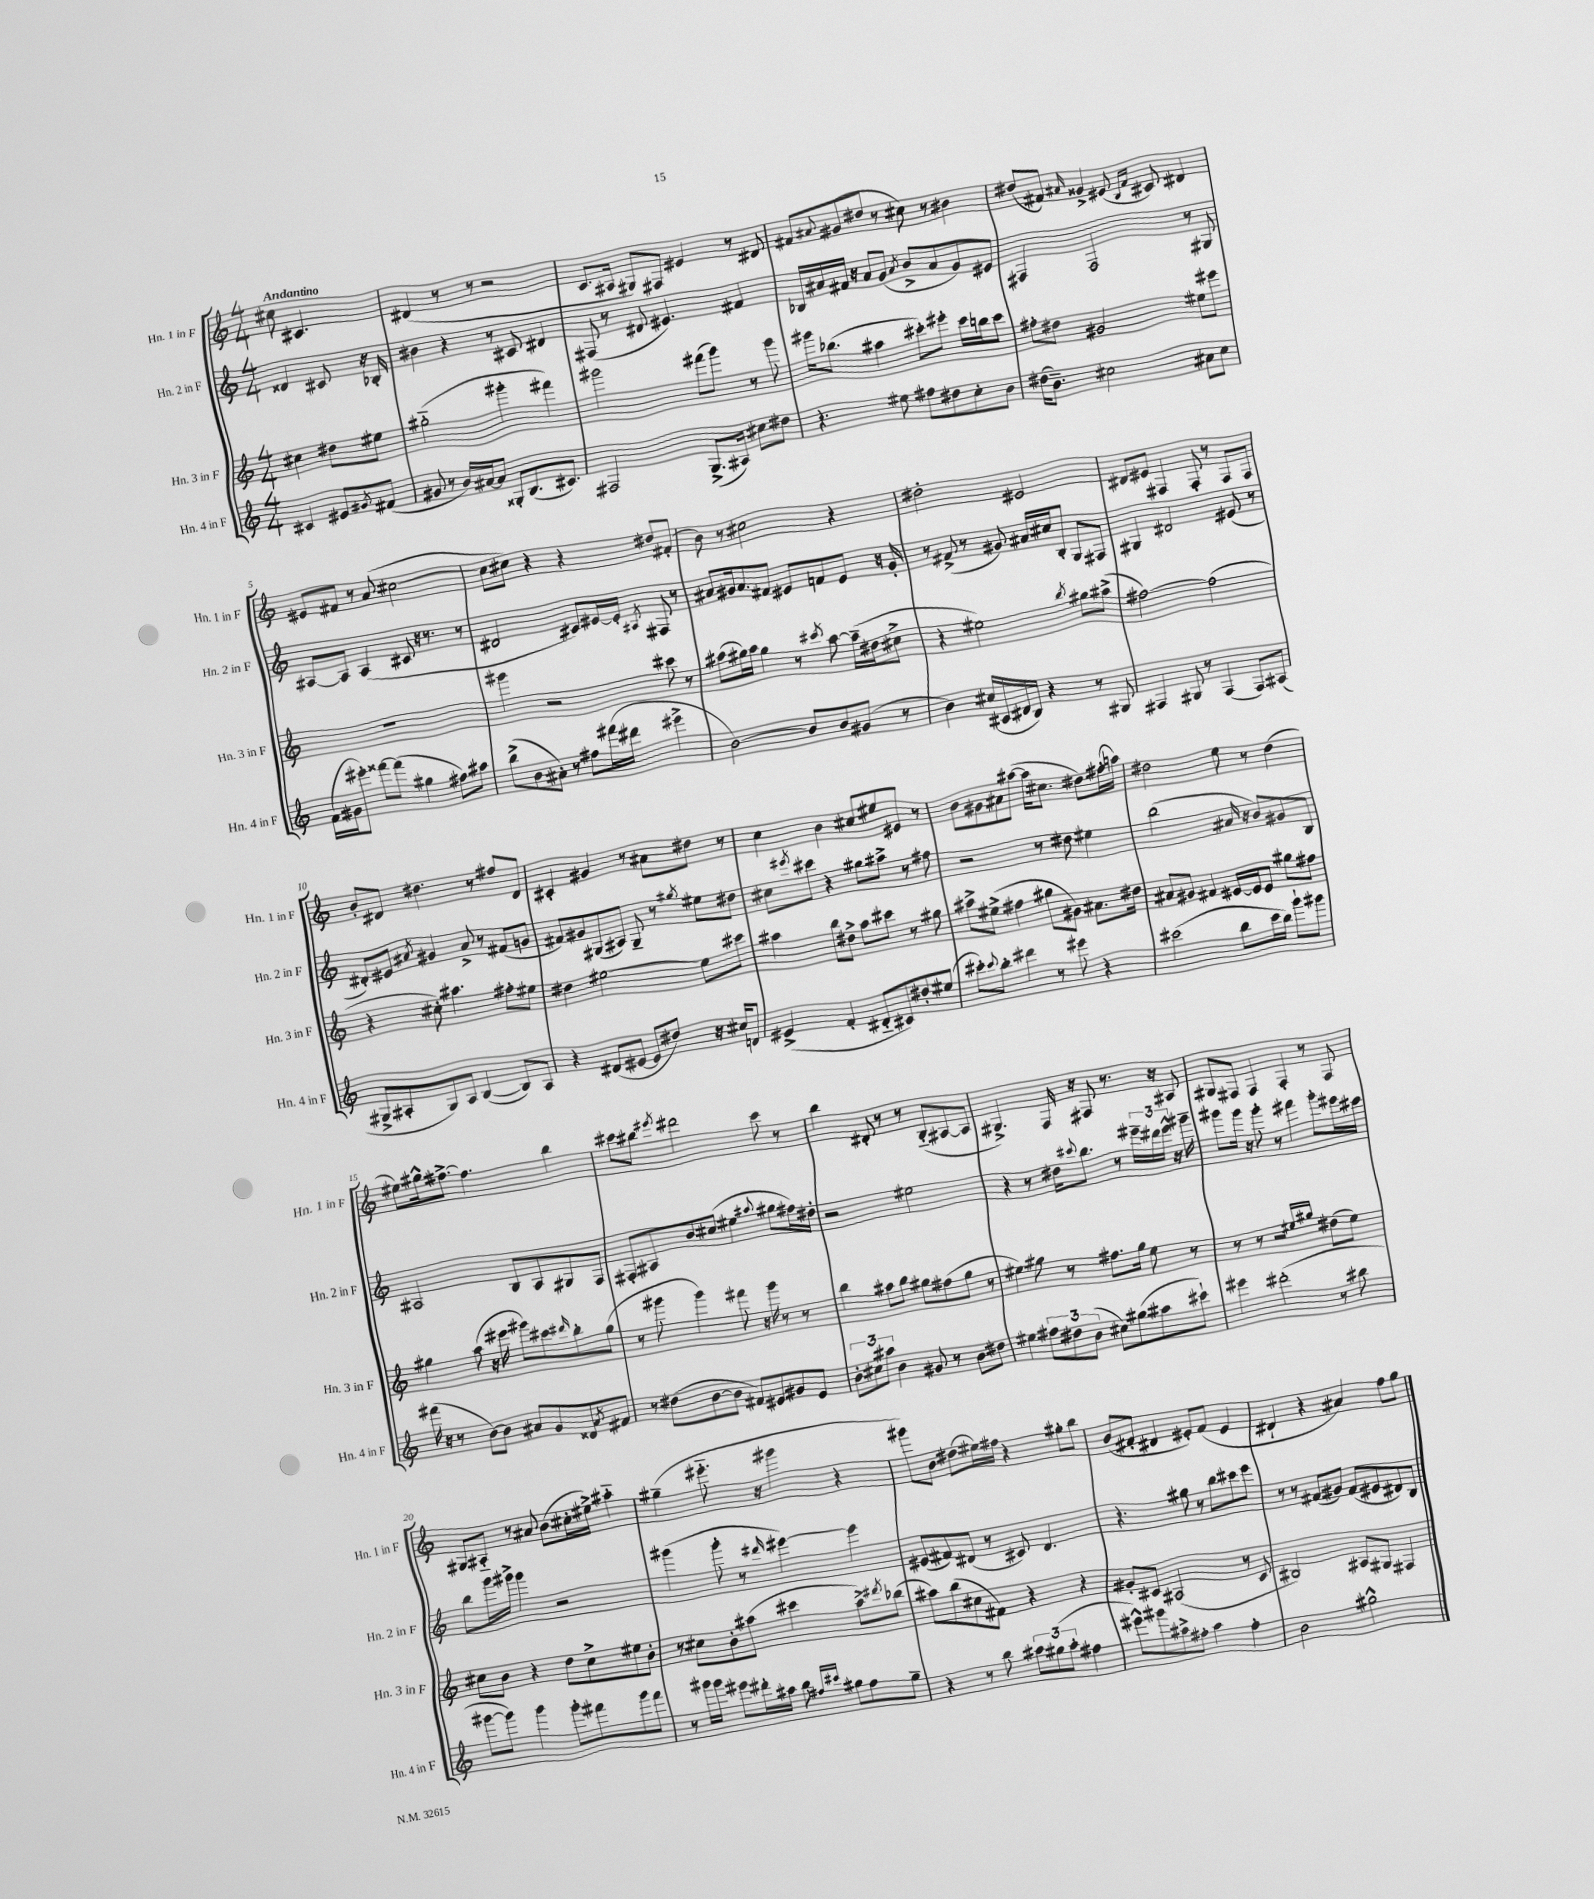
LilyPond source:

<<
\new StaffGroup <<
\new Staff = "s0" \with { instrumentName = "Hn. 1 in F" shortInstrumentName = "Hn. 1 in F" } {
    \clef treble \key c \major \numericTimeSignature \time 4/4 \partial 2 \tempo "Andantino"
    cis''8 cis'4. |
    dis'4( r8 r8 r2 |
    c'8. ais16 gis8) fis8 eis'4 r8 dis'8 |
    fis'8 \appoggiatura { ais'8 } gis'8( dis''8 r8 cis''8) r8 bis'4 |
    dis''8( fis'8) \grace { ais'16 } gisis'4-> eis'8( \grace { b16 fis'16 } cis'8) dis'4 |
    eis'8 fis'8 r8 a'8( cis''2~ |
    cis''8 cis''8) r4 r4 dis''8 fis'8-.( |
    b'8) r8 cis''2 r4 |
    dis''2-. eis'2 |
    dis'8 eis'8 fis4 fis8-. r8 fis8 fis8 |
    b'8-. dis'8 dis''4. r8 fis''8 dis'8 |
    cis'4-. gis'4 r8 ais'8 dis''8 r8 |
    c''4 b'4 cis''8 eis''8 eis'8 r8 |
    b'8 gis'8 ais'8 ais''8~( ais''16 cis''8. dis''8) fis''16-.( a''16) |
    dis''2 e''8 r8 dis''4( |
    eis''8) gis''16-^ fis''8.~-> fis''4. b''4 |
    cis'''8 bis''8 \acciaccatura { eis'''8 } dis'''2 cis'''8 r8 |
    b''4 dis'8-. r8 r8 b8-_( ais8~ ais8 |
    gis4.->) f16 r16 fis8 r8. r16 ais8 |
    gis8 fis8 fis4 fis4-. r8 fis8 |
    gis8 ais8-_ r8 ais'8 b'8( cis''16-. eis''16->) ais''4-_ |
    gis''4--( eis'''8.-_ r16 gis'''4 r4 |
    gis'''8) b'8 dis''8( eis''16) fis''16 r4 gis''8-. b''8 |
    b'8( fis'8-. dis'4 eis'8-.) fis'8( eis'4 |
    dis'4-! r4 ais'4) f''8 g''8 \bar "|." |
}
\new Staff = "s1" \with { instrumentName = "Hn. 2 in F" shortInstrumentName = "Hn. 2 in F" } {
    \clef treble \key c \major \numericTimeSignature \time 4/4 \partial 2
    disis'4 cis'8 r16 bes16-. |
    bis'4 r4 r8 cis'8 dis'4 |
    fis8( r8 dis'8 eis'4.) fis'4 |
    bes16 ais'16 fis'16 r16 ais'8 g'8( \acciaccatura { ais'8 } b'8-> ais'8 g'8) eis'8 |
    fis4 fis2 r8 gis8 |
    ais8~ ais8 ais4( cis'8 r16 r8. r8 |
    dis'2 cis'8) eis'16~ eis'16-. \acciaccatura { ais8 } fis8 r8 |
    ais'8 gis'16 ais'8. fis'8 eis'8 f'8 eis'8 r16 gis'16-. |
    r8 fis'8->( r8 gis'8) ais'16 cis''16 b8-. g8 fis8 |
    gis4 dis'2 eis'8( r8 |
    dis'8-.) eis'8 \acciaccatura { ais'8 } gis'4 ais'8-> r8 fis'8( g'8 |
    fis'8) gis'8 gis8( ais8) gis8-- r8 \acciaccatura { gis''8 } eis''8 dis''8 |
    cis''8 \acciaccatura { eis'''8 } cis'''8 r4 gis''8 ais''8-> r8 fis''8 |
    r2 r8 dis''8 eis''4 |
    b''2( ais'16 r16 b'8) gis'8 b8 |
    ais2 b8 ais8 gis8 f8 |
    fis8-. ais8 b'8 cis''8( eis''4 \appoggiatura { ais''8 } gis''8 fis''16) dis''16-. |
    r2 eis''2 |
    r4 r8 dis''16 \appoggiatura { cis'''8 } b''8. r8 \tuplet 3/2 { eis'''16-- dis'''16 eis'''16-^ } r16 gis'''16-- |
    gis'''8 gis'''16 r16 gis'''8-. r8 fis'''4 gis'''8-. eis'''16 cis'''16 |
    b''8 g'''16 gis'''16-> gis'''4 r2 |
    gis'''4( gis'''8-. r8 \grace { dis'''16 } eis'''4~) eis'''4 |
    eis'8( fis'8) dis'8( r8 cis'8) dis'4. |
    r4. gis''8 r8 b''8 cis'''8 e'''8 |
    r8 r8 fis'8( gis'8) fis'8( eis'8 dis'8) b8 \bar "|." |
}
\new Staff = "s2" \with { instrumentName = "Hn. 3 in F" shortInstrumentName = "Hn. 3 in F" } {
    \clef treble \key c \major \numericTimeSignature \time 4/4 \partial 2
    cis''4 dis''8 eis''8 |
    gis''2-_( gis'''4-. fis'''4) |
    gis'''2 fis'''8( gis'''8) r8 gis'''8 |
    gis'''16 bes''8.( ais''4 cis'''8-.) eis'''8-. cis'''16 b''16 cis'''8 |
    fis''8-. dis''8 gis'2 eis''8 eis'''8 |
    R1 |
    gis'''4 r2 cis'''8 r8 |
    ais''8( gis''16) ais''16 gis''4 r8 \acciaccatura { cis'''8 } ais''8~ ais''16--( dis''16 cis''8-> |
    r4 eis''2) \acciaccatura { b''8 } gis''8 ais''8->( |
    fis''2~) fis''2( |
    r4 cis''8-.) ais''4. fis''8-. eis''8 |
    dis''4 eis''2~ eis''8 cis'''8 |
    ais''4 b''8 dis''8-> ais''8 cis'''8 r8 gis''8 |
    ais''8-> eis''8->( fis''4 gis''8 gis'8) ais'8. dis''16 |
    ais'8 gis'8 fis'4 eis'16~ eis'16 eis'8 gis''8 fis''8 |
    gis''4 a''8( r16 eis'''16 gis'''8) cis'''8 \grace { dis'''16 } b''8-. gis''8( |
    r8 gis'''8 gis'''4) fis'''8 r16 gis'''16 r8 r8 |
    b''4 ais''8 b''8 gis''8 fis''8( gis''8 r8 |
    eis''4) gis''8 r8 fis''8. gis''16 eis''8 r8 |
    r8 r8 r2 \grace { eis''16 gis''16 } dis''8( eis''8) |
    cis''8 b'8 r4 d''8 cis''8-> eis''8 b'8-. |
    r8 cis''8 b'8-. ais''8( cis'''4 ais''8->) \acciaccatura { dis'''8 } bes''8( |
    ais''8) b''8( cis''8 fis'8) r4 r4 |
    gis'8-. cis'8 ais2( r8 cis'8 |
    bis2) ais8 gis8 fis4 \bar "|." |
}
\new Staff = "s3" \with { instrumentName = "Hn. 4 in F" shortInstrumentName = "Hn. 4 in F" } {
    \clef treble \key c \major \numericTimeSignature \time 4/4 \partial 2
    cis'4 eis'8 \acciaccatura { gis'8 } fis'8( |
    gis'8 r8 b'16) ais'16~ ais'8 gisis8-. b8.( cis'8.) |
    fis2 g8.->( ais16) cis''8 dis''8 |
    r4. eis''8 fis''8 dis''8 c''8-. b'8 |
    dis''16( b'8.--) cis''2 ais'8 cis''8 |
    f'16( gis'16 eis'''8-.) fisis'''8~ fisis'''8( gis''4 fis''8) ais''8 |
    b''8->( b'8 ais'8-.) r8 fis''8 fis'''16( dis'''16 eis'''4-> |
    b'2~) b'8 b'8 gis'8( r8 |
    b'4) cis''16( cis'16 dis'16 b16) r4 r8 gis8 |
    fis4 gis8 r8 fis4( fis8) ais8( |
    gis8-> ais8-. gis8) ais8 b4~( b8) ais8 |
    r4 dis'8( eis'8~ eis'8 dis''8) r16 cis''16 d'8 |
    eis'4->( f'4-. dis'8-_ cis'8) dis''8-. eis''8( |
    cis'''8-.) \appoggiatura { cis'''8 } b''8-. dis'''4 r8 eis'''8 r4 |
    cis'''2( b''8 cis'''16 b''16) g'''8-! gis'''8 |
    fis'''16( r16 r8 b'8~) b'8 ais'8 g'8 disis'8 \acciaccatura { ais'8 } fis'8 |
    r8 dis''8( b'8~ b'8 fis'8) eis'8 gis'8 eis'8 |
    \tuplet 3/2 { b'8-. cis''8 ais''8 } b'4 gis'8 r8 b'8 dis''8 |
    eis''4 \tuplet 3/2 { fis''8 dis''8 b'8( } cis''8) gis''8( ais''8 cis'''8-!) |
    eis'''4 dis'''2-.( r8 bis''8 |
    gis'''8~ gis'''8) gis'''4 gis'''8-. fis'''8 gis'''8 fis'''8 |
    r8 gis'''16 gis'''16 eis'''8 dis'''16-. ais''16 b''8 \grace { fis''16 cis'''16 } gis''8 fis''8 gis''8-- |
    r4 r8 b''8 \tuplet 3/2 { ais''8 gis''8( ais''8-. } fis''4 |
    eis'''8-^) gis'''8 ais''8-> fis''8-. ais''4 fis''4-. |
    b'2 gis''2-^ \bar "|." |
}
>>
>>
